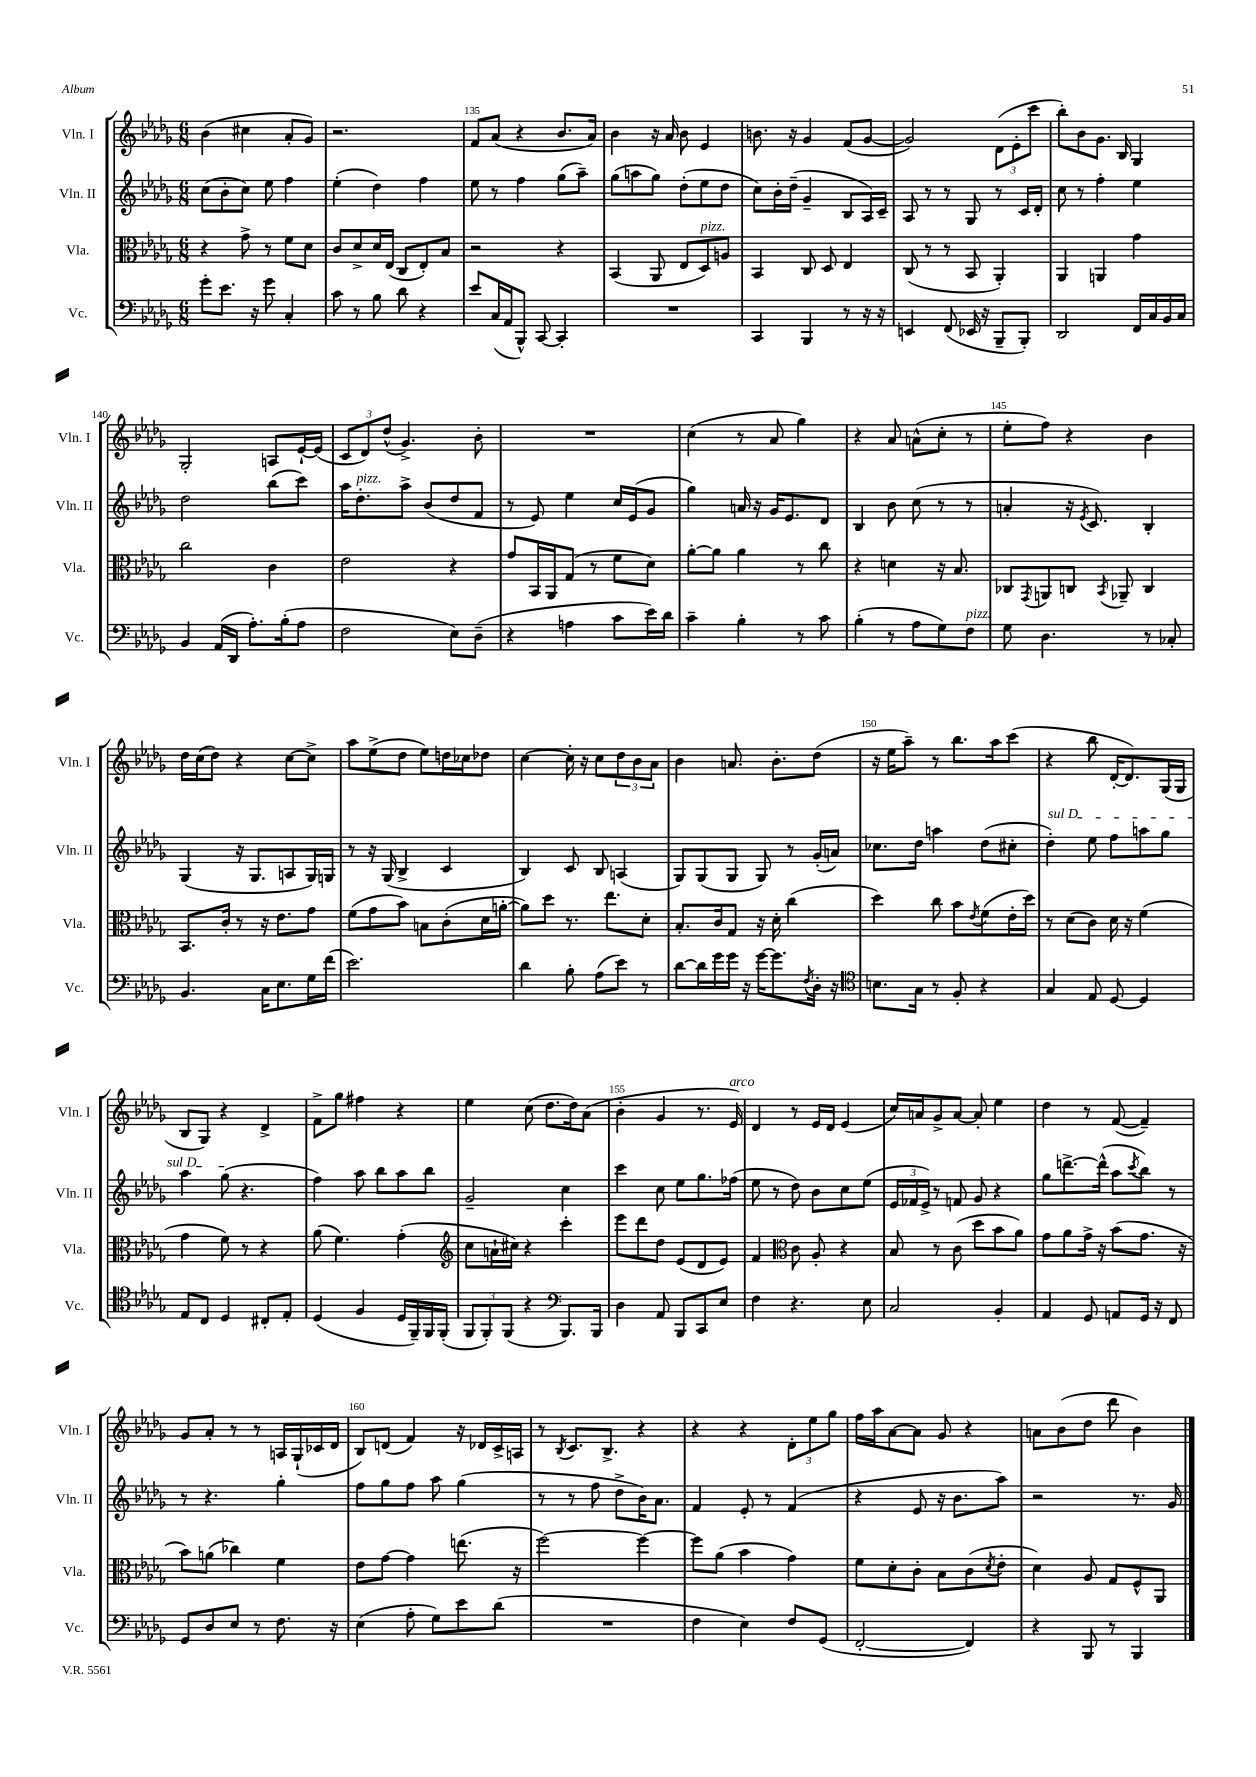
<<
\new StaffGroup <<
\new Staff = "s0" \with { instrumentName = "Vln. I" shortInstrumentName = "Vln. I" } {
    \clef treble \key des \major \numericTimeSignature \time 6/8
    bes'4( cis''4 aes'8-. ges'8) |
    r2. |
    f'8 aes'8( r4 bes'8. aes'16) |
    bes'4 r16 aes'16 bes'8 ees'4 |
    b'8. r16 ges'4 f'8( ges'8~ |
    ges'2) \tuplet 3/2 { des'8( ees'8-. c'''8 } |
    bes''8-.) bes'8 ges'8. bes16 ges4 |
    ges2-. a8 ees'16~-! ees'16( |
    \tuplet 3/2 { c'8 des'8) des''8-^( } ges'4.->) bes'8-. |
    R2. |
    c''4( r8 aes'8 ges''4) |
    r4 aes'8 a'8-^( c''8-. r8 |
    ees''8-. f''8) r4 bes'4 |
    des''16 c''16( des''8) r4 c''8~ c''8-> |
    aes''8 ees''8->( des''8 ees''8) d''16 ces''16 des''8 |
    c''4~ c''16-. r16 c''8 \tuplet 3/2 { des''8 bes'8 aes'8 } |
    bes'4 a'8. bes'8.-. des''8( |
    r16 ees''16 aes''8--) r8 bes''8. aes''16 c'''8( |
    r4 bes''8 des'16~-. des'8.) ges16( ges16 |
    bes8 ges8) r4 des'4-> |
    f'8-> ges''8 fis''4 r4 |
    ees''4 c''8( des''8. des''16) aes'8( |
    bes'4-. ges'4 r8. ees'16^\markup { \italic "arco" }) |
    des'4 r8 ees'16 des'16 ees'4( |
    c''16) a'16 ges'8-> a'8~ a'8-. ees''4 |
    des''4 r8 f'8~( f'4--) |
    ges'8 aes'8-. r8 r8 a16 ges16-!( ces'16 des'16 |
    bes8) d'8( f'4) r16 des'16 c'16-> a16 |
    r8 \acciaccatura { bes8 } c'8. bes8.-> r4 |
    r4 r4 \tuplet 3/2 { des'8-. ees''8 ges''8 } |
    f''16 aes''16 aes'8~ aes'8 ges'8 r4 |
    a'8 bes'8( des''8 des'''8 bes'4) \bar "|." |
}
\new Staff = "s1" \with { instrumentName = "Vln. II" shortInstrumentName = "Vln. II" } {
    \clef treble \key des \major \numericTimeSignature \time 6/8
    c''8( bes'8-. c''8) ees''8 f''4 |
    ees''4-.( des''4) f''4 |
    ees''8 r8 f''4 ges''8( aes''8--) |
    ges''8( a''8 ges''8) des''8-.( ees''8 des''8 |
    c''8) bes'16-. des''16--( ges'4-- bes8 aes16) c'16-- |
    aes8 r8 r8 ges8 r8 c'16 des'16-. |
    c''8 r8 f''4-. ees''4 |
    des''2 bes''8( c'''8) |
    aes''16 des''8.-.^\markup { \italic "pizz." } aes''8-> bes'8( des''8 f'8 |
    r8 ees'8) ees''4 c''16 ees'16( ges'8 |
    ges''4) a'16 r16 ges'16 ees'8. des'8 |
    bes4 bes'8 c''8( r8 r8 |
    a'4-. r16 \acciaccatura { ees'8 } c'8.) bes4-. |
    ges4( r16 ges8. a8 ges16) g16 |
    r8 r16 ges16( bes4-> c'4 |
    bes4) c'8 bes8 a4( |
    ges8) ges8( ges8 ges8) r8 ges'16-.( a'16) |
    ces''8. des''16 a''4 des''8( cis''8-. |
    \once \override TextSpanner.bound-details.left.text = \markup { \italic "sul D" } des''4-.\startTextSpan) ees''8 f''8 a''8 ges''8 |
    aes''4 ges''8\stopTextSpan( r4. |
    f''4) aes''8 bes''8 aes''8 bes''8 |
    ges'2-- c''4 |
    c'''4 c''8 ees''8 ges''8. fes''16( |
    ees''8 r8 des''8) bes'8 c''8 ees''8( |
    \tuplet 3/2 { ees'16 fes'16 ees'16->) } r8 f'8 ges'8 r4 |
    ges''8 d'''8.~-> d'''16-^( aes''8 \acciaccatura { c'''8 } bes''8) r8 |
    r8 r4. ges''4-. |
    f''8 ges''8 f''8 aes''8 ges''4( |
    r8 r8 f''8 des''8-> bes'16) aes'8. |
    f'4 ees'8-. r8 f'4( |
    r4 ees'8 r16 bes'8. aes''8) |
    r2 r8. ges'16 \bar "|." |
}
\new Staff = "s2" \with { instrumentName = "Vla." shortInstrumentName = "Vla." } {
    \clef alto \key des \major \numericTimeSignature \time 6/8
    r4 ges'8-> r8 f'8 des'8 |
    c'8 des'8-> des'16 ees16( c8 ees8-.) bes8 |
    r2 r4 |
    bes,4( aes,8 ees8 des8^\markup { \italic "pizz." }) a8 |
    bes,4 c8 des8 ees4 |
    c8( r8 r8 bes,8 aes,4-.) |
    aes,4 a,4 ges'4 |
    c''2 c'4 |
    ees'2 r4 |
    ges'8 bes,16 aes,16 ges8( r8 f'8 des'8) |
    aes'8~-. aes'8 aes'4 r8 c''8 |
    r4 d'4 r16 bes8. |
    ces8 \acciaccatura { ges,8 } a,8 c8 \acciaccatura { bes,8 } aes,8-- c4 |
    bes,8. c'16-. r8 r16 ees'8. ges'8 |
    f'8( ges'8 bes'8) b8 c'8-.( des'16 a'16~-. |
    a'8) des''8 r8. ees''8. des'8-. |
    bes8.-. c'16 ges8 r16 des'16-. c''4( |
    des''4) c''8 bes'8 \acciaccatura { ees'8 } f'8( ees'16-. des''16) |
    r8 des'8( c'8) des'16 r16 f'4( |
    ges'4 f'8) r8 r4 |
    aes'8( f'4.) ges'4-.( |
    \clef treble c''8 a'16-! cis''16) r4 c'''4-. |
    ees'''8 des'''8 des''8 ees'8( des'8 ees'8) |
    f'4 \clef alto c'8 aes8-. r4 |
    bes8 r8 c'8( des''8 bes'8 aes'8) |
    ges'8 aes'8 ges'16-> r16 bes'8( ges'8. r16 |
    bes'8) a'8( ces''4) f'4 |
    ees'8 ges'8~ ges'4 e''8.( r16 |
    f''2~) f''4~ |
    f''8 aes'8( bes'4 ges'4) |
    f'8 des'8-. c'8-. bes8 c'8( \acciaccatura { des'8 } ees'8-. |
    des'4) aes8 ges8 f8-^ aes,8 \bar "|." |
}
\new Staff = "s3" \with { instrumentName = "Vc." shortInstrumentName = "Vc." } {
    \clef bass \key des \major \numericTimeSignature \time 6/8
    ges'8-. ees'8. r16 ges'8 c4-. |
    c'8 r8 bes8 des'8 r4 |
    ees'8 c16( aes,16 bes,,8-^) c,8~ c,4-. |
    R2. |
    c,4 bes,,4 r8 r16 r16 |
    e,4 f,8( ees,16 r16 bes,,8-- bes,,8-.) |
    des,2 f,16 c16 bes,16 c16 |
    bes,4 aes,16( des,16 aes8.-.) bes16-.( aes8 |
    f2 ees8) des8--( |
    r4 a4 c'8 ees'16) des'16 |
    c'4-- bes4-. r8 c'8 |
    bes4-.( r8 aes8 ges8) f8^\markup { \italic "pizz." } |
    ges8 des4. r8 ces8-. |
    bes,4. c16 ees8. ges16 f'16( |
    ees'2.) |
    des'4 bes8-. aes8( ees'8) r8 |
    des'8~ des'16 ges'16 ges'16 r16 ges'16~ ges'8. \acciaccatura { f8 } des16-. r16 |
    \clef tenor b8. ges16 r8 f8-. r4 |
    ges4 ees8 des8~ des4 |
    ees8 c8 des4 cis8-. ees8-. |
    des4( f4 des16 f,16--) f,16 f,16-.( |
    \tuplet 3/2 { f,8 f,8-.) f,8( } r4 \clef bass bes,,8.) bes,,16 |
    des4 aes,8 bes,,8 c,8 ees8 |
    f4 r4. ees8 |
    c2 bes,4-. |
    aes,4 ges,8 a,8 ges,16 r16 f,8 |
    ges,8 des8 ees8 r8 f8. r16 |
    ees4( aes8-. ges8) ees'8 des'8( |
    R2. |
    f4 ees4) f8 ges,8( |
    f,2~-. f,4) |
    r4 bes,,8 r8 bes,,4 \bar "|." |
}
>>
>>
\layout { \context { \Score currentBarNumber = #133 \override BarNumber.break-visibility = ##(#f #t #t) barNumberVisibility = #(every-nth-bar-number-visible 5) } }
